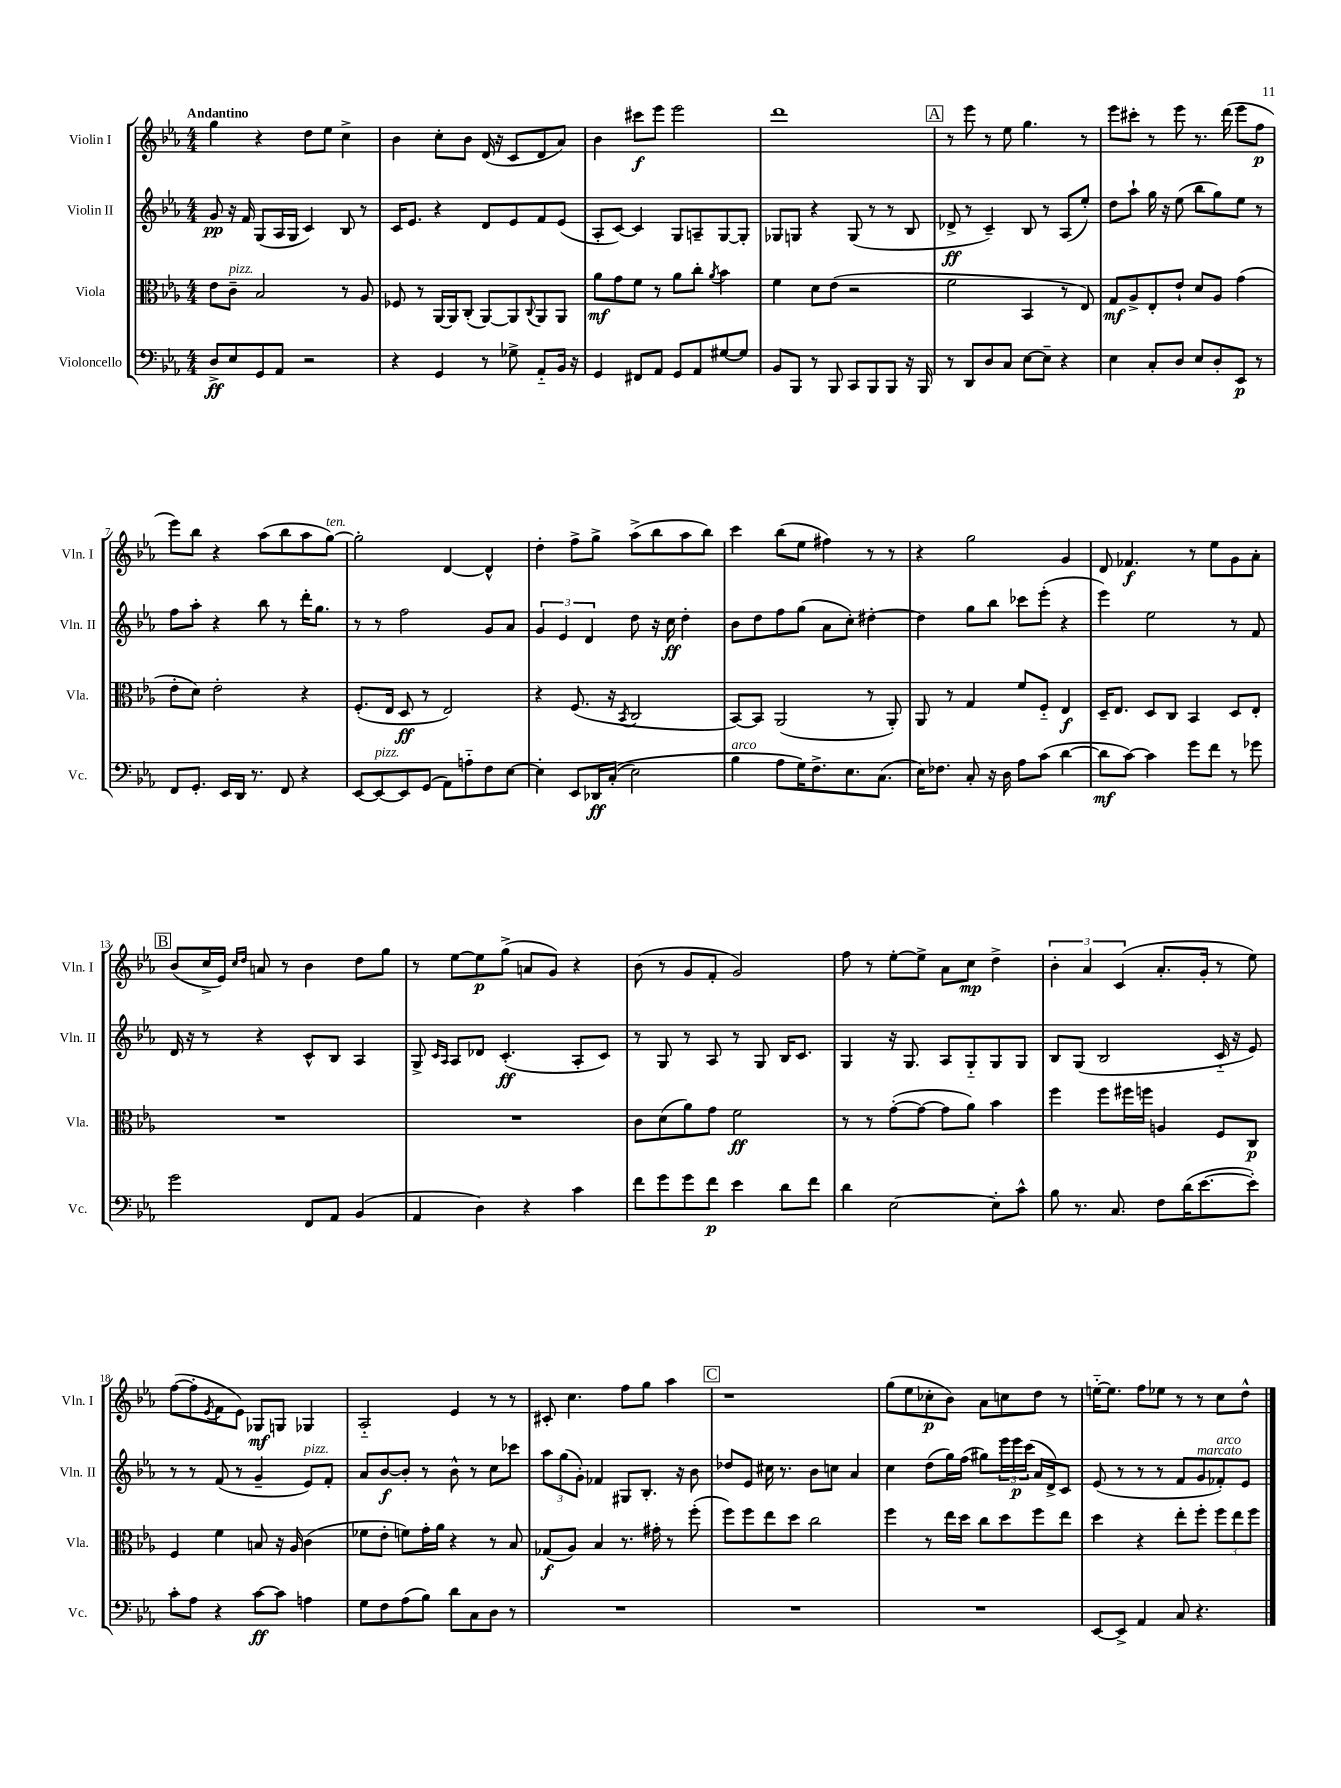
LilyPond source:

<<
\new StaffGroup <<
\new Staff = "s0" \with { instrumentName = "Violin I" shortInstrumentName = "Vln. I" } {
    \clef treble \key ees \major \numericTimeSignature \time 4/4 \tempo "Andantino"
    g''4 r4 d''8 ees''8 c''4-> |
    bes'4 c''8-. bes'8 d'16( r16 c'8 d'8 aes'8) |
    bes'4 cis'''8\f ees'''8 ees'''2 |
    d'''1 |
    \mark \markup { \box "A" } r8 ees'''8 r8 ees''8 g''4. r8 |
    ees'''8 cis'''8-. r8 ees'''8 r8. d'''16( ees'''8 f''8\p |
    ees'''8) bes''8 r4 aes''8( bes''8 aes''8 g''8~^\markup { \italic "ten." }) |
    g''2-. d'4~ d'4-^ |
    d''4-. f''8-> g''8-> aes''8->( bes''8 aes''8 bes''8) |
    c'''4 bes''8( ees''8 fis''4) r8 r8 |
    r4 g''2 g'4 |
    d'8 fes'4.\f r8 ees''8 g'8 aes'8-. |
    \mark \markup { \box "B" } bes'8( c''16-> ees'16) \grace { c''16 d''16 } a'8 r8 bes'4 d''8 g''8 |
    r8 ees''8~ ees''8\p g''8->( a'8 g'8) r4 |
    bes'8( r8 g'8 f'8-. g'2) |
    f''8 r8 ees''8~-. ees''8-> aes'8 c''8\mp d''4-> |
    \tuplet 3/2 { bes'4-. aes'4 c'4( } aes'8.-. g'16-. r8 ees''8) |
    f''8~( f''8-. \acciaccatura { ees'8 } f'8 ees'8) ges8\mf g8 ges4 |
    aes2-_ ees'4 r8 r8 |
    cis'8-. c''4. f''8 g''8 aes''4 |
    \mark \markup { \box "C" } r1 |
    g''8( ees''8 ces''8-.\p bes'8) aes'8 c''8 d''8 r8 |
    e''16~-_ e''8. f''8 ees''8 r8 r8 c''8 d''8-^ \bar "|." |
}
\new Staff = "s1" \with { instrumentName = "Violin II" shortInstrumentName = "Vln. II" } {
    \clef treble \key ees \major \numericTimeSignature \time 4/4
    g'8\pp r16 f'16 g8( aes16 g16 c'4) bes8 r8 |
    c'16 ees'8. r4 d'8 ees'8 f'8 ees'8( |
    aes8-. c'8~) c'4 g8 a8-- g8~ g8-. |
    ges8 g8 r4 g8( r8 r8 bes8 |
    \mark \markup { \box "A" } des'8->\ff r8 c'4--) bes8 r8 aes8( ees''8-.) |
    d''8 aes''8-! g''16 r16 ees''8( bes''8 g''8) ees''8 r8 |
    f''8 aes''8-. r4 bes''8 r8 d'''16-. g''8. |
    r8 r8 f''2 g'8 aes'8 |
    \tuplet 3/2 { g'4 ees'4 d'4 } d''8 r16 c''16\ff d''4-. |
    bes'8 d''8 f''8 g''8( aes'8 c''8-.) dis''4~-. |
    dis''4 g''8 bes''8 ces'''8 ees'''8-.( r4 |
    ees'''4) ees''2 r8 f'8 |
    \mark \markup { \box "B" } d'16 r16 r8 r4 c'8-^ bes8 aes4 |
    g8-> \grace { c'16 aes16 } aes8 des'8 c'4.-.\ff( aes8-. c'8) |
    r8 g8 r8 aes8 r8 g8 bes16 c'8. |
    g4 r16 g8. aes8 g8-_ g8 g8 |
    bes8 g8( bes2 c'16-_ r16 ees'8) |
    r8 r8 f'8( r8 g'4-- ees'8^\markup { \italic "pizz." }) f'8-. |
    aes'8 bes'8~\f bes'8-. r8 bes'8-^ r8 c''8 ces'''8 |
    \tuplet 3/2 { aes''8 g''8( g'8-.) } fes'4 gis8 bes8.-. r16 bes'8 |
    \mark \markup { \box "C" } des''8 ees'8 cis''16 r8. bes'8 c''8 aes'4 |
    c''4 d''8( g''16) f''16( gis''8) \tuplet 3/2 { ees'''16 ees'''16\p c'''16( } aes'16 d'16->) c'8 |
    ees'8( r8 r8 r8 f'8 g'8^\markup { \italic "marcato" } fes'8-.^\markup { \italic "arco" }) ees'8 \bar "|." |
}
\new Staff = "s2" \with { instrumentName = "Viola" shortInstrumentName = "Vla." } {
    \clef alto \key ees \major \numericTimeSignature \time 4/4
    ees'8 c'8--^\markup { \italic "pizz." } bes2 r8 aes8 |
    fes8 r8 aes,16~ aes,16 c8-.( aes,8~) aes,8 \appoggiatura { c8 } aes,8 aes,8 |
    aes'8\mf g'8 f'8 r8 aes'8 c''8-. \acciaccatura { aes'8 } bes'4 |
    f'4 d'8 ees'8( r2 |
    \mark \markup { \box "A" } f'2 bes,4 r8 ees8) |
    g8\mf aes8-> ees8-. ees'8-! d'8 aes8 g'4( |
    ees'8-. d'8) ees'2-. r4 |
    f8.-.( ees16 d8\ff r8 ees2) |
    r4 f8.( r16 \acciaccatura { bes,8 } c2 |
    bes,8~) bes,8 aes,2( r8 aes,8-.) |
    aes,8 r8 g4 f'8 f8-_ ees4\f |
    d16-- ees8. d8 c8 bes,4 d8 ees8-. |
    \mark \markup { \box "B" } R1 |
    R1 |
    c'8 d'8( aes'8) g'8 f'2\ff |
    r8 r8 g'8~-.( g'8~ g'8 aes'8) bes'4 |
    f''4 f''8 fis''16 f''16 a4 f8 c8\p |
    f4 f'4 b8 r16 aes16 c'4( |
    fes'8 ees'8-. f'8) g'16-. aes'16 r4 r8 bes8 |
    ges8\f( aes8) bes4 r8. gis'16-. r8 f''8-.( |
    \mark \markup { \box "C" } f''8) f''8 ees''8 d''8 c''2 |
    f''4 r8 ees''16 d''16 c''8 d''8 f''8 ees''8 |
    d''4 r4 ees''8-. f''8-. \tuplet 3/2 { f''8 ees''8 f''8 } \bar "|." |
}
\new Staff = "s3" \with { instrumentName = "Violoncello" shortInstrumentName = "Vc." } {
    \clef bass \key ees \major \numericTimeSignature \time 4/4
    d8->\ff ees8 g,8 aes,8 r2 |
    r4 g,4 r8 ges8-> aes,8-_ bes,16 r16 |
    g,4 fis,8 aes,8 g,8 aes,8 gis8~ gis8 |
    bes,8 bes,,8 r8 bes,,8 c,8 bes,,8 bes,,8 r16 bes,,16 |
    \mark \markup { \box "A" } r8 d,8 d8 c8 ees8~ ees8-- r4 |
    ees4 c8-. d8 ees8 d8-. ees,8\p r8 |
    f,8 g,8.-. ees,16 d,16 r8. f,8 r4 |
    ees,8~ ees,8~^\markup { \italic "pizz." } ees,8 g,8( aes,8) a8-_ f8 ees8~ |
    ees4-. ees,8 des,16\ff c16-.(\( ees2) |
    bes4^\markup { \italic "arco" } aes8 g16\) f8.-> ees8. c8.( |
    ees16) fes8. c8-. r16 d16 aes8 c'8( d'4~ |
    d'8\mf c'8~) c'4 g'8 f'8 r8 ges'8 |
    \mark \markup { \box "B" } g'2 f,8 aes,8 bes,4( |
    aes,4 d4) r4 c'4 |
    f'8 g'8 g'8 f'8\p ees'4 d'8 f'8 |
    d'4 ees2~ ees8-. c'8-^ |
    bes8 r8. c8. f8 d'16( ees'8.~ ees'8-.) |
    c'8-. aes8 r4 c'8~\ff c'8 a4 |
    g8 f8 aes8( bes8) d'8 c8 d8 r8 |
    R1 |
    \mark \markup { \box "C" } R1 |
    R1 |
    ees,8~ ees,8-> aes,4 c8 r4. \bar "|." |
}
>>
>>
